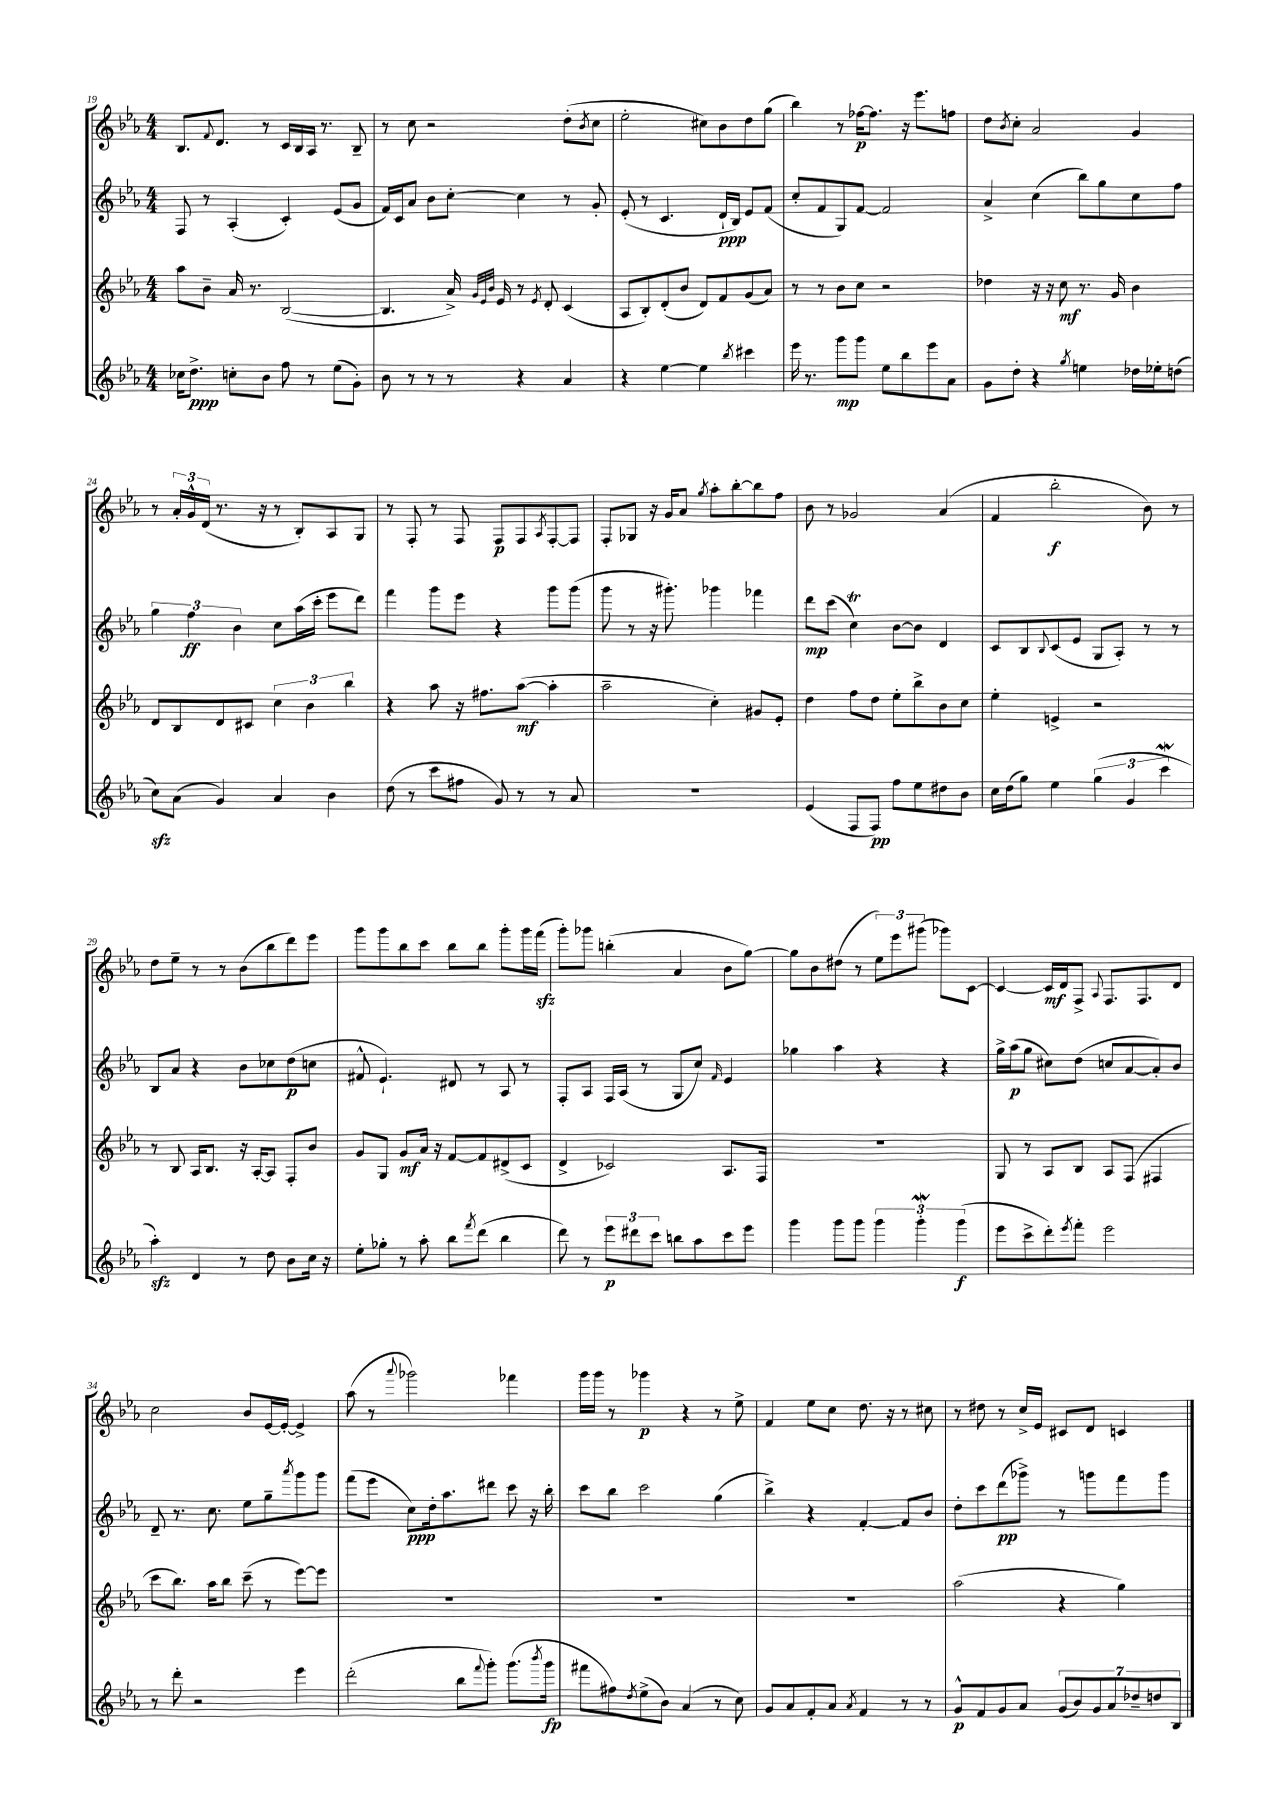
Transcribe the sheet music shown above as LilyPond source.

<<
\new StaffGroup <<
\new Staff = "s0" {
    \clef treble \key ees \major \numericTimeSignature \time 4/4
    bes8. \appoggiatura { f'8 } d'8. r8 c'16 bes16 aes16 r8. bes8-- |
    r8 c''8 r2 d''8-.( \acciaccatura { bes'8 } c''8 |
    ees''2-. cis''8) bes'8 d''8 g''8( |
    bes''4) r8 fes''16~\p fes''8. r16 ees'''8. f''8 |
    d''8 \acciaccatura { bes'8 } c''8-. aes'2 g'4 |
    r8 \tuplet 3/2 { aes'16-. g'16-^ d'16( } r8. r16 r8 bes8-.) aes8 g8 |
    r8 f8-. r8 f8 f8\p f8 \acciaccatura { aes8 } f8~-. f8 |
    f8-. ges8 r16 g'16 aes'8 \acciaccatura { g''8 } aes''8-. bes''8~-. bes''8 f''8 |
    bes'8 r8 ges'2 aes'4( |
    f'4 bes''2-.\f bes'8) r8 |
    d''8 ees''8-- r8 r8 bes'8( bes''8 d'''8) ees'''8 |
    g'''8 g'''8 bes''8 c'''8 bes''8 bes''8 g'''8-. g'''16 f'''16\sfz( |
    g'''8-.) ges'''8 b''4-.( aes'4 bes'8 g''8~) |
    g''8 bes'8 dis''8( r8 \tuplet 3/2 { ees''8) ees'''8 gis'''8( } ges'''8) c'8~ |
    c'4~ c'16\mf d'16 f8-> \appoggiatura { aes8 } f8. f8. d'8 |
    c''2 bes'8 ees'16~ ees'16~-. ees'4-> |
    aes''8( r8 \appoggiatura { aes'''8 } ges'''2) fes'''4 |
    g'''16 g'''16 r8 ges'''4\p r4 r8 ees''8-> |
    f'4 ees''8 c''8 d''8. r16 r8 cis''8 |
    r8 dis''8 r8 c''16-> ees'16 cis'8 d'8 c'4 \bar "|." |
}
\new Staff = "s1" {
    \clef treble \key ees \major \numericTimeSignature \time 4/4
    f8 r8 aes4-.( c'4-.) ees'8( g'8 |
    f'16) c'16 aes'8 bes'8 c''8~-. c''4 r8 g'8-. |
    ees'8-.( r8 c'4. d'16-!\ppp bes16) ees'8 f'8( |
    c''8-. f'8 g8) f'8~ f'2 |
    aes'4-> c''4( bes''8) g''8 c''8 f''8 |
    \tuplet 3/2 { g''4 f''4\ff bes'4 } c''8 aes''16( c'''16-. ees'''8 d'''8) |
    f'''4 g'''8 ees'''8 r4 g'''8 g'''8( |
    g'''8 r8 r16 gis'''8.-.) ges'''4 fes'''4 |
    d'''8\mp c'''8( c''4\trill) bes'8~ bes'8 d'4 |
    c'8 bes8 \appoggiatura { bes8 } c'8( ees'8 g8 aes8-.) r8 r8 |
    bes8 aes'8 r4 bes'8 ces''8 d''8\p( c''8 |
    fis'8-^ ees'4.-!) dis'8 r8 aes8 r8 |
    f8-. aes8 f16 aes16( r8 g8 c''8) \grace { f'16 } ees'4 |
    ges''4 aes''4 r4 r4 |
    g''16-> aes''16\p( g''8 cis''8) d''8( c''8 aes'8~ aes'8-.) bes'8 |
    d'8-- r8. c''8. ees''8 g''8-- \acciaccatura { aes'''8 } g'''8 g'''8 |
    f'''8( ees'''8 c''8\ppp) d''16-. aes''8. dis'''8 c'''8 r16 bes''16-. |
    c'''8 bes''8 c'''2 g''4( |
    bes''4->) r4 f'4~-. f'8 bes'8 |
    d''8-. c'''8 d'''8\pp( ges'''8->) r8 g'''8 f'''8 g'''8 \bar "|." |
}
\new Staff = "s2" {
    \clef treble \key ees \major \numericTimeSignature \time 4/4
    aes''8 bes'8-- aes'16 r8. bes2~( |
    bes4. aes'16->) \grace { g'32 ees'32 bes'32 } ees'16 r8 \acciaccatura { ees'8 } d'8-. c'4( |
    aes8 bes8-.) d'8-.( bes'8 d'8) f'8 g'8( aes'8) |
    r8 r8 bes'8 c''8 r2 |
    des''4 r16 r16 c''8\mf r8. g'16 bes'4 |
    d'8 bes8 d'8 cis'8 \tuplet 3/2 { c''4 bes'4 bes''4 } |
    r4 aes''8 r16 fis''8. aes''8~\mf( aes''4-. |
    aes''2-- c''4-.) gis'8 ees'8-. |
    d''4 f''8 d''8 ees''8-. bes''8-> bes'8 c''8 |
    ees''4-. e'4-> r2 |
    r8 bes8 aes16 bes8. r16 aes16~-. aes8 f8-. bes'8 |
    g'8 g8 g'8\mf aes'16 r16 f'8~ f'8 dis'8->( c'8 |
    d'4-> ces'2) aes8. f16 |
    R1 |
    g8 r8 aes8 bes8 aes8 f8( fis4 |
    c'''8 bes''8.) aes''16 bes''8 c'''8--( r8 ees'''8~) ees'''8 |
    R1 |
    R1 |
    R1 |
    aes''2( r4 g''4) \bar "|." |
}
\new Staff = "s3" {
    \clef treble \key ees \major \numericTimeSignature \time 4/4
    ces''16 d''8.->\ppp c''8-. bes'8 f''8 r8 ees''8( g'8-.) |
    bes'8 r8 r8 r8 r4 aes'4 |
    r4 ees''4~ ees''4 \acciaccatura { bes''8 } cis'''4 |
    ees'''16 r8. g'''8\mp g'''8 ees''8 bes''8 ees'''8 aes'8 |
    g'8 d''8-. r4 \acciaccatura { g''8 } e''4 des''16 ees''16-. d''8( |
    c''8\sfz) aes'8( g'4) aes'4 bes'4 |
    d''8( r8 c'''8 fis''8 g'8) r8 r8 aes'8 |
    R1 |
    ees'4( f8 f8\pp) f''8 ees''8 dis''8 bes'8 |
    c''16 d''16( g''8) ees''4 \tuplet 3/2 { g''4( g'4 c'''4\mordent } |
    aes''4-.\sfz) d'4 r8 d''8 bes'8 c''16 r16 |
    ees''8-. ges''8-. r8 aes''8-. bes''8 \acciaccatura { f'''8 } d'''8( bes''4 |
    d'''8) r8 \tuplet 3/2 { ees'''8\p dis'''8 c'''8 } b''8 aes''8 c'''8 ees'''8 |
    g'''4 g'''8 g'''8 \tuplet 3/2 { g'''4 g'''4-.\mordent g'''4\f( } |
    ees'''8 c'''8-> d'''8-.) \acciaccatura { ees'''8 } f'''8-. ees'''2 |
    r8 d'''8-. r2 ees'''4 |
    d'''2-.( bes''8 \appoggiatura { f'''8 } g'''8-.) g'''8.( \acciaccatura { bes'''8 } g'''16\fp |
    fis'''8 fis''8) \acciaccatura { d''8 } ees''8->( bes'8) aes'4( r8 c''8) |
    g'8 aes'8 f'8-. aes'8 \acciaccatura { aes'8 } f'4 r8 r8 |
    g'8-^\p f'8 g'8 aes'8 \tuplet 7/4 { g'8( bes'8) g'8 aes'8 des''8-- d''8 bes8 } \bar "|." |
}
>>
>>
\layout { \context { \Score currentBarNumber = #19 } }
